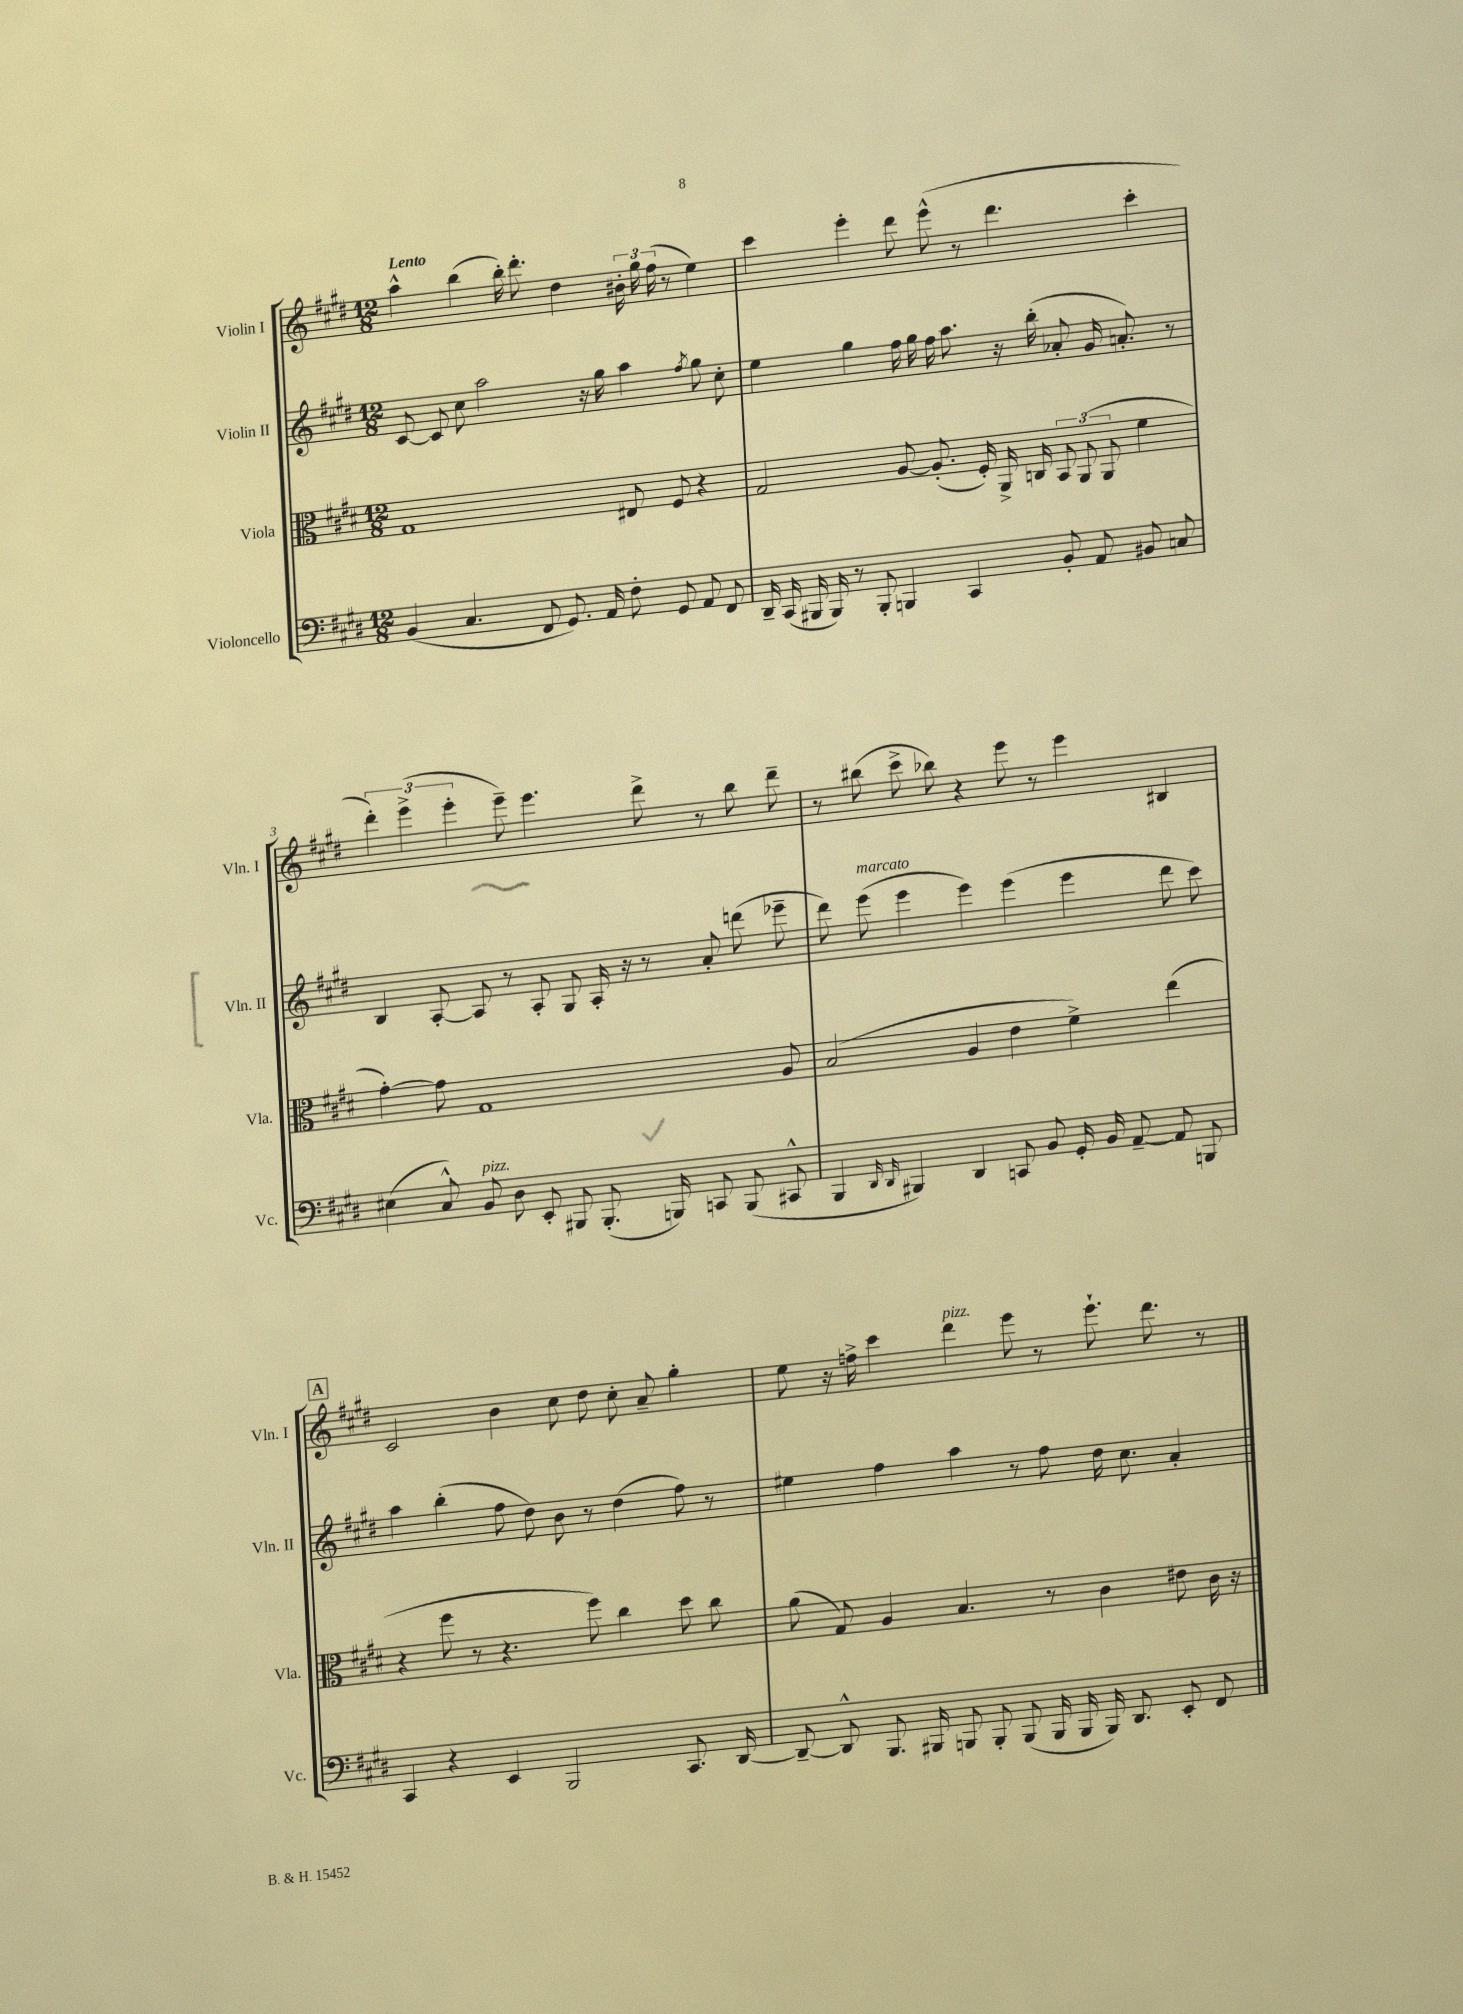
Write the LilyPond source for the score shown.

<<
\new StaffGroup <<
\new Staff = "s0" \with { instrumentName = "Violin I" shortInstrumentName = "Vln. I" } {
    \clef treble \key e \major \numericTimeSignature \time 12/8 \tempo "Lento"
    \autoBeamOff a''4-^ b''4( b''16-.) dis'''8.-. dis''4 \tuplet 3/2 { bis'16-. gis''16 fis''16( } r8 e''4) |
    cis'''4 e'''4-. dis'''8 e'''8-^( r8 dis'''4. cis'''4-. |
    \tuplet 3/2 { dis'''4-.) e'''4->( e'''4-. } e'''8--) e'''4. dis'''8-> r8 b''8 dis'''8-- |
    r8 bis''8( cis'''8-> bes''8) r4 e'''8 r8 e'''4 bis4 |
    \mark \markup { \box "A" } cis'2 b'4 cis''8 dis''8 cis''8-. a'8-- gis''4-. |
    e''8 r16 f''16-> cis'''4 dis'''4^\markup { \italic "pizz." } e'''8 r8 e'''8.-! dis'''8. r8 \bar "|." |
}
\new Staff = "s1" \with { instrumentName = "Violin II" shortInstrumentName = "Vln. II" } {
    \clef treble \key e \major \numericTimeSignature \time 12/8
    \autoBeamOff cis'8~ cis'8 cis''8 a''2 r16 gis''16 a''4 \acciaccatura { fis''8 } gis''8 cis''8-. |
    e''4 gis''4 fis''16 gis''16 fis''16 a''8. r16 b''16-.( aes'8-. gis'16 a'8.-.) r8 |
    b4 a8~-. a8 r8 a8-. gis8 a16-. r16 r8 a'8-. d'''8( ees'''8-- |
    dis'''8) e'''8^\markup { \italic "marcato" }( e'''4 e'''4) e'''4( e'''4 dis'''8 cis'''8) |
    \mark \markup { \box "A" } a''4 b''4-.( fis''8 dis''8) b'8 r8 dis''4( fis''8) r8 |
    eis''4 fis''4 a''4 r8 fis''8 dis''16 cis''8. a'4-. \bar "|." |
}
\new Staff = "s2" \with { instrumentName = "Viola" shortInstrumentName = "Vla." } {
    \clef alto \key e \major \numericTimeSignature \time 12/8
    \autoBeamOff gis1 eis8 fis8 r4 |
    gis2 a8~ a8.-.( fis16-.) a,16-> c16 \tuplet 3/2 { b,8 a,8( a,8 } fis'4 |
    gis'4~-.) gis'8 gis1 a8 |
    b2( a4 e'4 fis'4->) e''4( |
    \mark \markup { \box "A" } r4 fis''8 r8 r4. fis''8) cis''4 dis''8 cis''8 |
    a'8( gis8) a4 b4. r8 cis'4 eis'8 cis'16 r16 \bar "|." |
}
\new Staff = "s3" \with { instrumentName = "Violoncello" shortInstrumentName = "Vc." } {
    \clef bass \key e \major \numericTimeSignature \time 12/8
    \autoBeamOff b,4( cis4. fis,8 gis,8.) a,16 fis8-. gis,8 a,8 fis,8 |
    dis,16-- cis,16( bis,,16 bis,,16) r8 bis,,8-. b,,4 cis,4 b,8-. a,8 bis,8 c8 |
    eis4( cis8-^) b,8^\markup { \italic "pizz." } dis8 e,8-. bis,,8 bis,,8.-.( b,,16) c,8 b,,8( cis,8-^ |
    b,,4 \grace { dis,16 dis,16 } bis,,4) dis,4 c,8 b,8 gis,16-. b,16 a,8~-- a,8 b,,8 |
    \mark \markup { \box "A" } cis,4 r4 e,4 b,,2 cis,8. dis,16~ |
    dis,8~-- dis,8-^ b,,8. bis,,16 b,,8 b,,8-. b,,8( b,,16 b,,16 b,,16) dis,8. e,8-. fis,8 \bar "|." |
}
>>
>>
